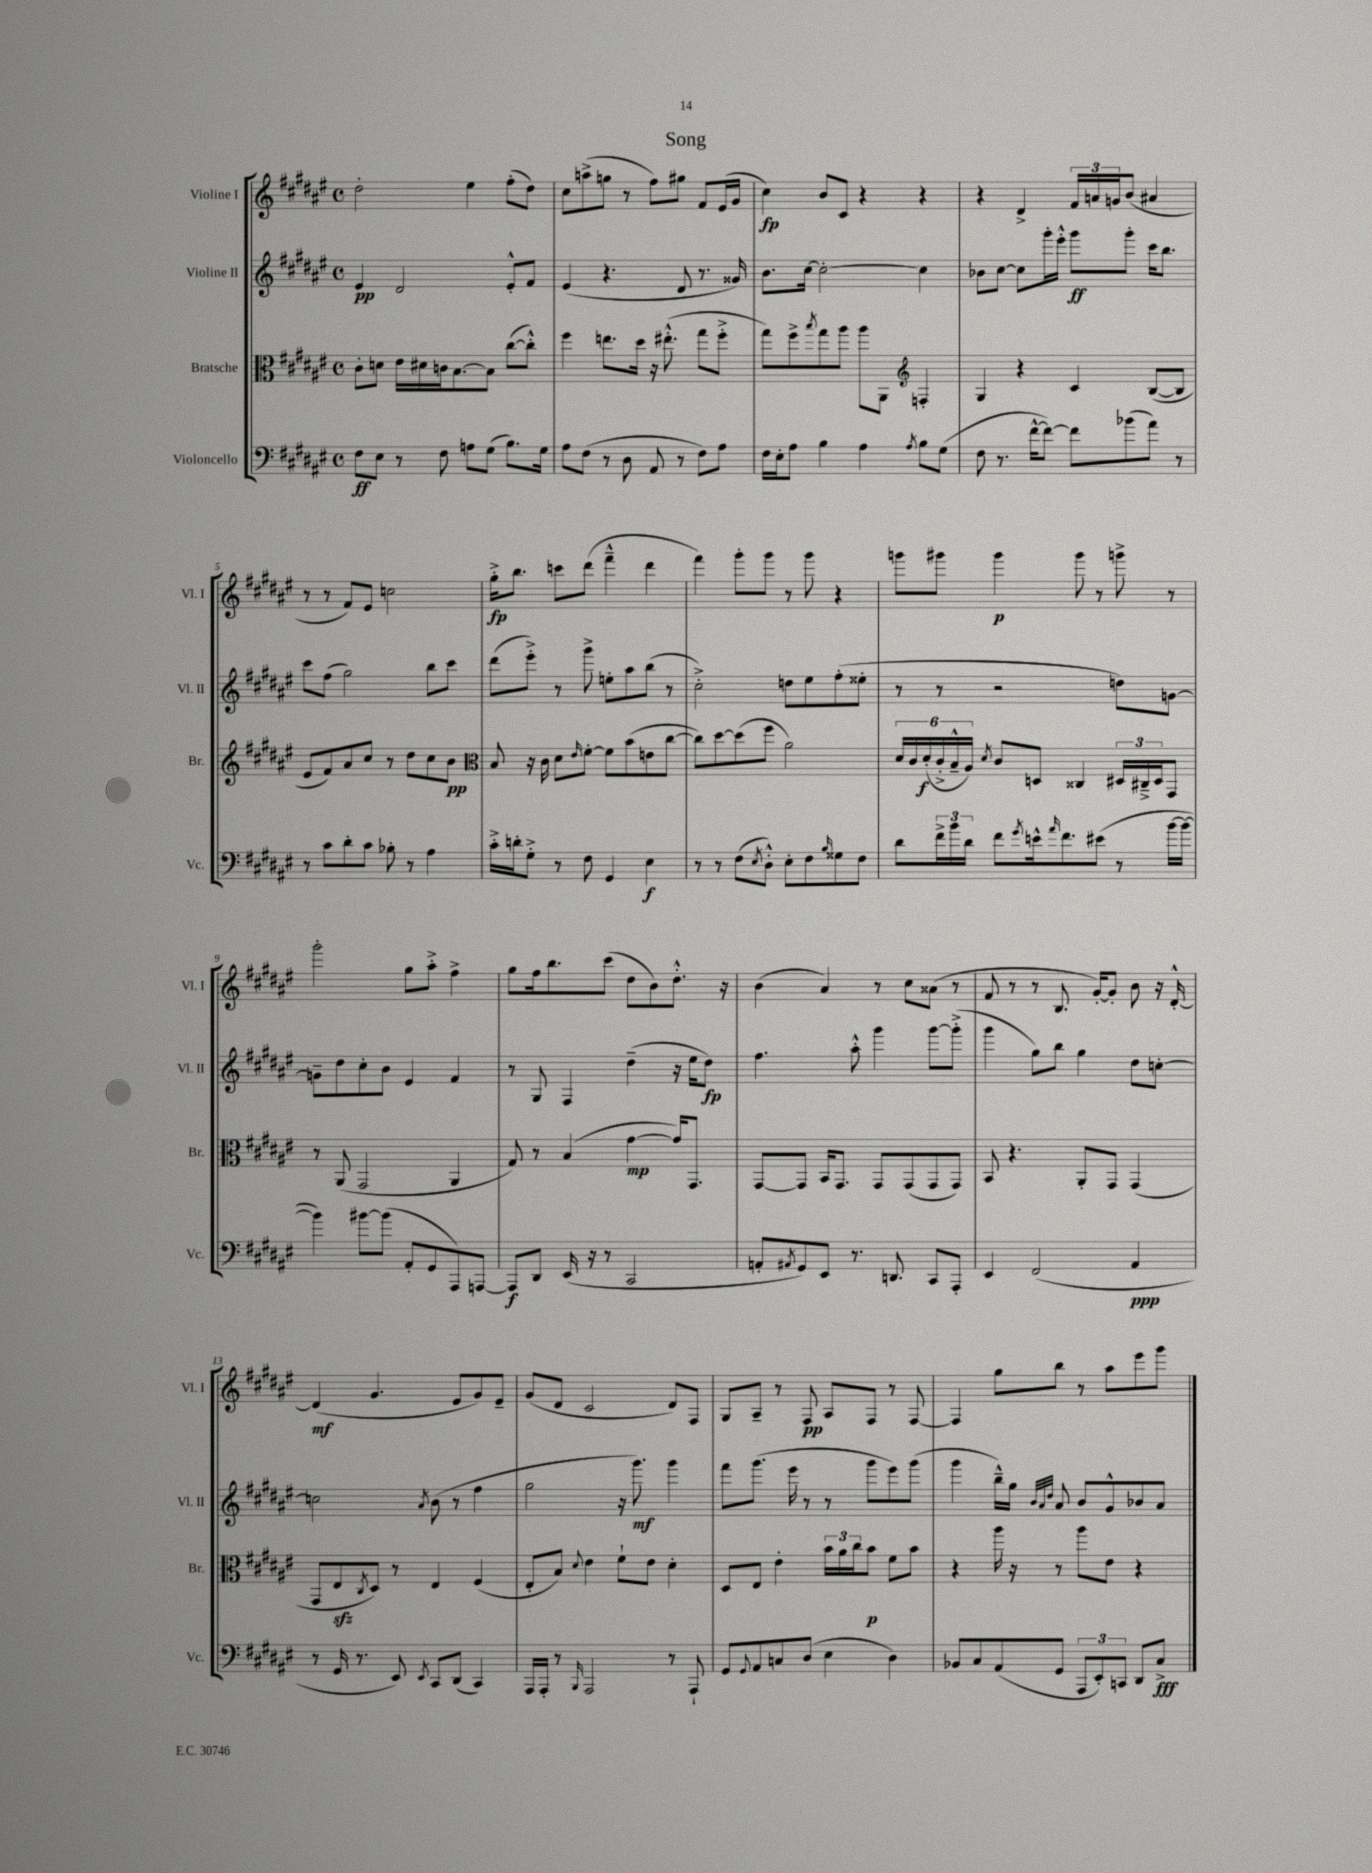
\header { title = "Song" }
<<
\new StaffGroup <<
\new Staff = "s0" \with { instrumentName = "Violine I" shortInstrumentName = "Vl. I" } {
    \clef treble \key fis \major \defaultTimeSignature \time 4/4
    dis''2-. eis''4 fis''8-.( dis''8) |
    cis''8 a''8->( g''8 r8 fis''8) gis''8 fis'8 eis'16( gis'16 |
    cis''4\fp) b'8 cis'8 r4 r4 |
    r4 dis'4-> \tuplet 3/2 { fis'16 a'16 g'16 } b'8( ais'4 |
    r8 r8 fis'8) eis'8 c''2 |
    gis''16-.->\fp b''8. c'''8 dis'''8( fis'''4---^ dis'''4 |
    fis'''4) gis'''8-. gis'''8 r8 gis'''8 r4 |
    g'''8 gis'''8 gis'''4\p gis'''8 r8 g'''8-> r8 |
    gis'''2-. gis''8 ais''8-.-> fis''4-> |
    gis''8 fis''16 b''8. cis'''8( dis''8 b'8) dis''8.-.-^ r16 |
    b'4( ais'4) r8 cis''8 aisis'8( r8 |
    fis'8 r8 r8 b8. gis'16~-.) gis'8-. b'8 r16 dis'16~-.-^ |
    dis'4\mf( gis'4. eis'8 gis'8) eis'8-- |
    gis'8( dis'8 cis'2 dis'8) fis8 |
    gis8 ais8-- r8 fis8\pp ais8 fis8 r8 fis8~ |
    fis4 gis''8 b''8 r8 ais''8 eis'''8 gis'''8 \bar "|." |
}
\new Staff = "s1" \with { instrumentName = "Violine II" shortInstrumentName = "Vl. II" } {
    \clef treble \key fis \major \defaultTimeSignature \time 4/4
    eis'4\pp dis'2 eis'8-.-^ fis'8 |
    eis'4( r4. dis'8 r8. gisis'16) |
    b'8. cis''16~ cis''2~-. cis''4 |
    bes'8 cis''8~ cis''8 gis'''16-. eis'''16-.-^ gis'''8\ff gis'''8-. cis'''16 b''8. |
    cis'''8 fis''8( gis''2) b''8 cis'''8 |
    dis'''8( eis'''8-.->) r8 gis'''8-> e''8-. ais''8 b''8( r8 |
    cis''2-.->) d''8 eis''8 fis''8-.( eisis''8-. |
    r8 r8 r2 d''8) g'8~ |
    g'8-- dis''8 cis''8-. b'8 eis'4 fis'4 |
    r8 gis8 fis4 dis''4--( r16 eis''16 dis''8\fp) |
    fis''4. ais''8-.-^ gis'''4 gis'''8~ gis'''8-.->( |
    gis'''4 gis''8) b''8 gis''4 dis''8 c''8~-. |
    c''2 \acciaccatura { ais'8 } b'8( r8 fis''4 |
    gis''2 r16 gis'''8.\mf) gis'''4 |
    fis'''8 gis'''8.( eis'''16 r8 r8 gis'''8 eis'''8) gis'''8( |
    gis'''4 b''16---^) gis''16 \grace { b'32 ais'32 dis''32 } ais'8 b'8 gis'8-^ bes'8 ais'8 \bar "|." |
}
\new Staff = "s2" \with { instrumentName = "Bratsche" shortInstrumentName = "Br." } {
    \clef alto \key fis \major \defaultTimeSignature \time 4/4
    cis'8-. d'8 eis'16 dis'16 c'16 b8.~ b8 cis''8~( cis''8-.-^) |
    fis''4 e''8. dis''16 r16 eis''8.-.-^( gis''8 fis''8-.-> |
    gis''8) fis''8-> \acciaccatura { b''8 } gis''8 ais''8 ais''8 ais,8 \clef treble f4-. |
    gis4 r4 cis'4 b8~( b8 |
    eis'8 fis'8) ais'8 cis''8 r8 dis''8 cis''8 b'8\pp |
    \clef alto b8 r16 cis'16 dis'8 \grace { eis'16 } fis'8~-. fis'8 b'8( e'8 cis''8~ |
    cis''8) dis''8~ dis''8( fis''8 ais'2) |
    \tuplet 6/4 { dis'16 cis'16 dis'16-.\f( cis'16-.-> b16---^ ais16) } \acciaccatura { dis'8 } cis'8 d8 cisis4 \tuplet 3/2 { dis16 cis16---> dis16 } gis,8 |
    r8 ais,8( gis,2 ais,4 |
    gis8) r8 b4( gis'4~\mp gis'16) gis,8. |
    gis,8~ gis,8 b,16 gis,8. gis,8 gis,8( gis,8 gis,8) |
    b,8 r4. ais,8-. gis,8 gis,4( |
    gis,8 eis8\sfz \acciaccatura { cis8 } dis8) r8 eis4 fis4( |
    eis8-. b8) \appoggiatura { dis'8 } eis'4 fis'8-! eis'8 dis'4-. |
    dis8 eis8 eis'4-. \tuplet 3/2 { b'16 ais'16 cis''16 } b'8\p fis'8 b'8 |
    r4 ais''16 r16 r8 ais''8 eis'8 r4 \bar "|." |
}
\new Staff = "s3" \with { instrumentName = "Violoncello" shortInstrumentName = "Vc." } {
    \clef bass \key fis \major \defaultTimeSignature \time 4/4
    fis8\ff eis8 r8 fis8 a8 gis8( b8.) gis16 |
    ais8 fis8( r8 dis8 ais,8 r8 fis8) ais8 |
    fis16 eis16-. ais8 b4 ais4 \acciaccatura { ais8 } b8 gis8( |
    fis8 r8. fis'16~-^ fis'8~) fis'8 bes'8( ais'8) r8 |
    r8 cis'8 dis'8-. cis'8 bes8-. r8 ais4 |
    cis'16-.-> d'16-. gis8-.-> r8 fis8 gis,4 eis4\f |
    r8 r8 fis8( \acciaccatura { eis8 } dis8-.-^) eis8-. fis8 \grace { b16 } gisis8 fis8 |
    dis'8 \tuplet 3/2 { fis'16-> b'16 dis'16 } fis'8 \acciaccatura { gis'8 } e'16-^ \grace { ais'16 } fis'8. eis'8( r8 b'16~ b'16~ |
    b'4) bis'8~ bis'8( ais,8-. gis,8 ais,,8) a,,8~ |
    a,,8\f dis,8 eis,16( r16 r8 cis,2 |
    a,8-. \acciaccatura { ais,8 } gis,8) eis,8 r8. d,8. cis,8 ais,,8-. |
    eis,4 fis,2( ais,4\ppp |
    r8 gis,16 r8. eis,8) \acciaccatura { eis,8 } cis,8 dis,8( cis,4) |
    ais,,16 ais,,16-. r8 \grace { b,,16 } ais,,2 r8 ais,,8-! |
    gis,8 \appoggiatura { gis,8 } ais,8 c8 dis8( eis4 dis4) |
    bes,8 cis8 ais,8( gis,8 \tuplet 3/2 { ais,,8 eis,8-.) c,8 } dis,8 cis8->\fff \bar "|." |
}
>>
>>
